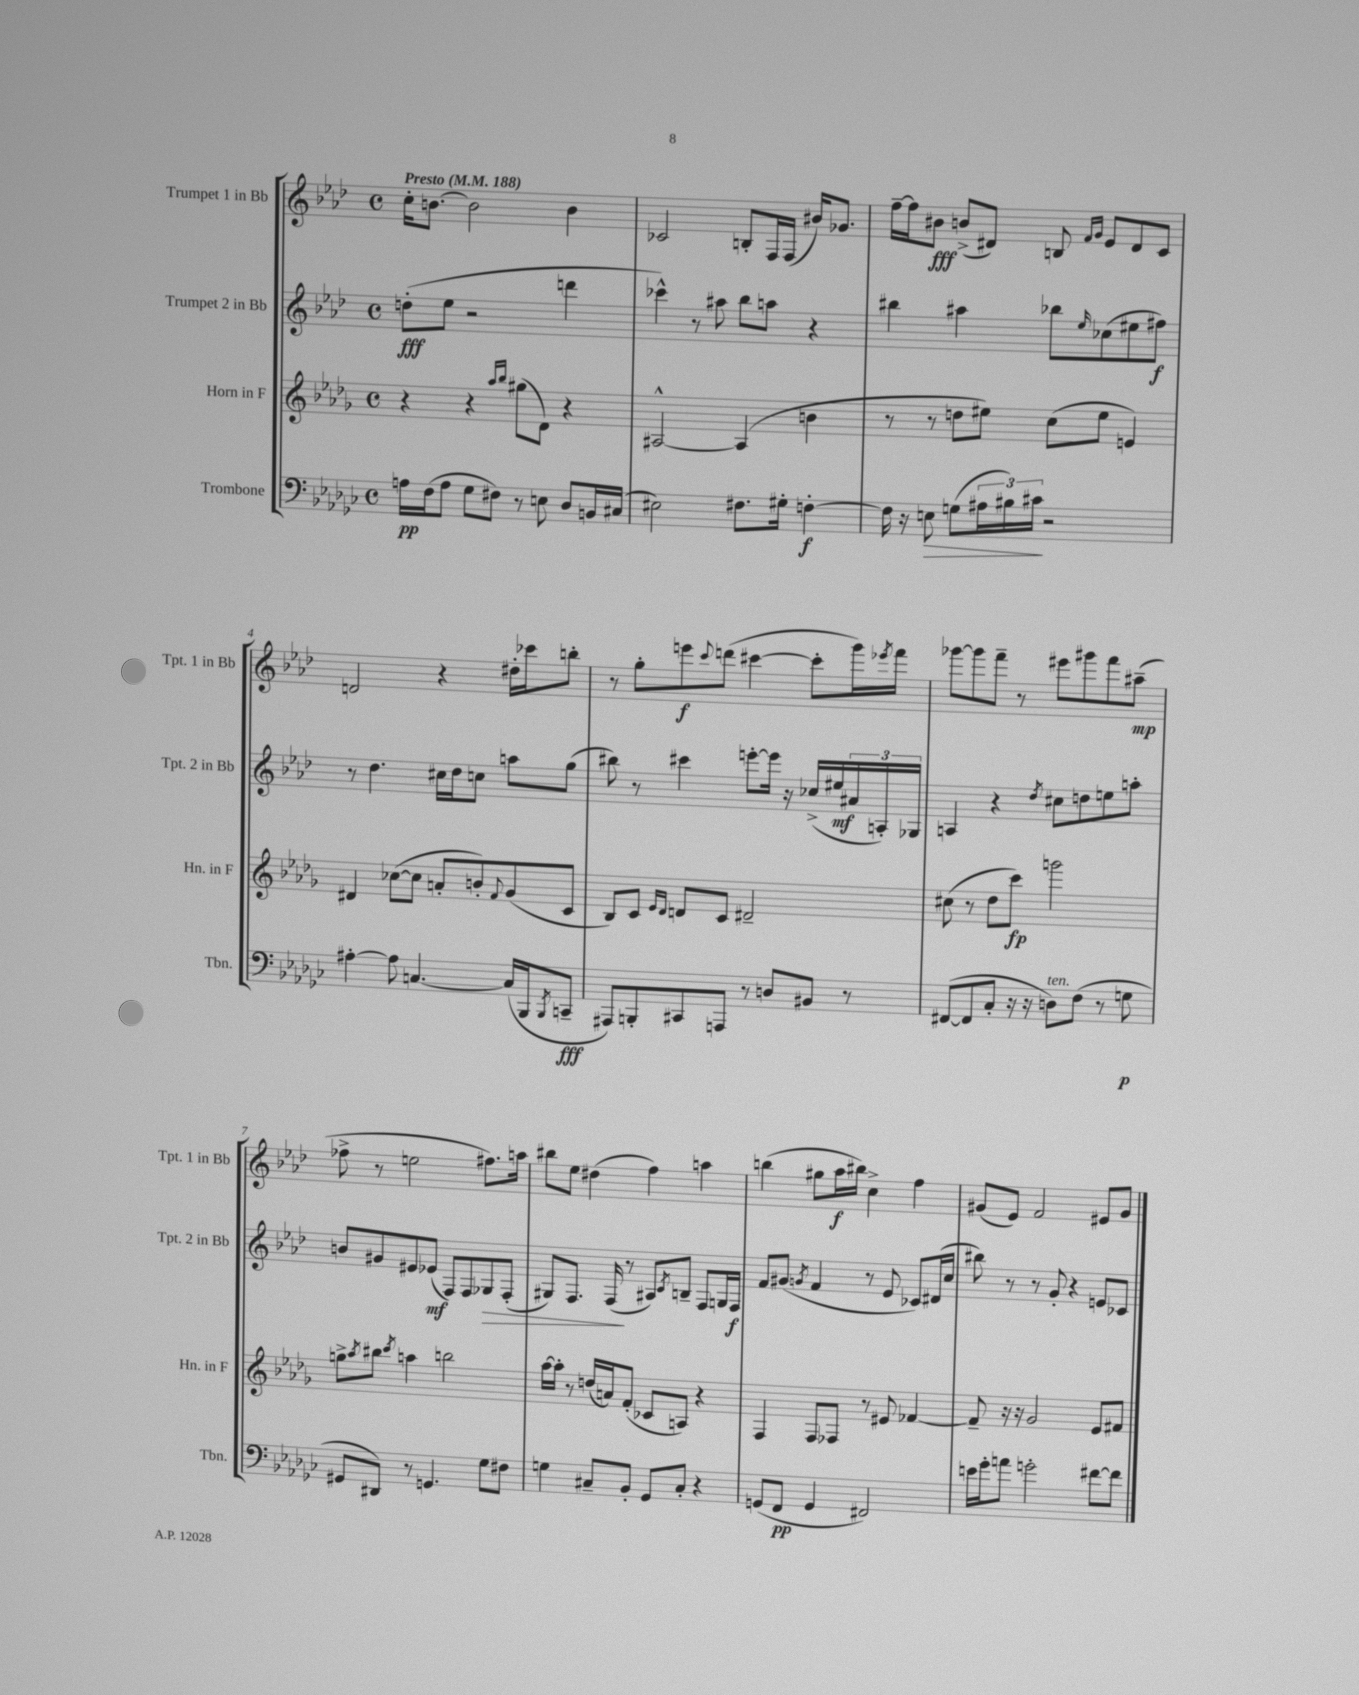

**kern	**dynam	**kern	**dynam	**kern	**dynam	**kern	**dynam
*part4	*part4	*part3	*part3	*part2	*part2	*part1	*part1
*staff4	*staff4	*staff3	*staff3	*staff2	*staff2	*staff1	*staff1
*I"Trombone	*	*I"Horn in F	*	*I"Trumpet 2 in Bb	*	*I"Trumpet 1 in Bb	*
*I'Tbn.	*	*I'Hn. in F	*	*I'Tpt. 2 in Bb	*	*I'Tpt. 1 in Bb	*
*clefF4	*	*clefG2	*	*clefG2	*	*clefG2	*
*k[b-e-a-d-g-c-]	*	*k[b-e-a-d-g-]	*	*k[b-e-a-d-]	*	*k[b-e-a-d-]	*
*M4/4	*	*M4/4	*	*M4/4	*	*M4/4	*
*met(c)	*	*met(c)	*	*met(c)	*	*met(c)	*
*MM188	*	*MM188	*	*MM188	*	*MM188	*
=1	=1	=1	=1	=1	=1	=1	=1
!	!	!	!	!	!	!LO:TX:a:B:t=Presto	!
16An\LL	pp	4r	.	(8ddn'\L	fff	16cc'\KL	.
(16F\J	.	.	.	.	.	[8.bn\J	.
8A\J	.	.	.	8ee-\J	.	.	.
8G-\L	.	4r	.	2r	.	2b\]	.
8F#X\J)	.	.	.	.	.	.	.
.	.	16qqaa-/LL	.	.	.	.	.
.	.	16qqbb-/JJ	.	.	.	.	.
8r	.	(8gg#X\L	.	.	.	.	.
8En\	.	8d-\J)	.	.	.	.	.
8D-/L	.	4r	.	4dddn\	.	4b\	.
16BBn/L	.	.	.	.	.	.	.
(16C#X/JJ	.	.	.	.	.	.	.
=2	=2	=2	=2	=2	=2	=2	=2
2E#X\)	.	[2A#X^^/	.	4ccc-X^^\)	.	2c-X/	.
.	.	.	.	8r	.	.	.
.	.	.	.	8aa#X\	.	.	.
8.F#X\L	.	(4A#/]	.	8bb-\L	.	8Bn'/L	.
.	.	.	.	8aan\J	.	16F/L	.
16G#X'\Jk	.	.	.	.	.	(16F/JJ	.
[4Fn'\	f	4bn\	.	4r	.	16b#X/KL)	.
.	.	.	.	.	.	8.g-X/J	.
=3	=3	=3	=3	=3	=3	=3	=3
16F\]	.	8r	.	4bb#X\	.	[16ff~\LL	.
16r	.	.	.	.	.	16ff\J]	.
!	!LO:HP:b	!	!	!	!	!	!
8En\	>	8r	.	.	.	8b#X\J	fff
(8Gn\L	.	8ddn\L	.	4aa#X\	.	(8bn^/L	.
24A#X\L	.	8ee#X\J)	.	.	.	8d#X/J)	.
24B#X\)	.	.	.	.	.	.	.
24c#X\JJ	.	.	.	.	.	.	.
2r	]	(8cc\L	.	8bb-X\L	.	8Bn/	.
.	.	.	.	.	.	16qqf/LL	.
.	.	.	.	16qqee-/	.	16qqg/JJ	.
.	.	8ee#\J	.	(8cc-X\	.	8e-/L	.
.	.	4en/)	.	8ee#X\	.	8d#/	.
.	.	.	.	8ff#X\J)	f	8c/J	.
!!LO:LB:g=z
=4	=4	=4	=4	=4	=4	=4	=4
[4A#X'\	.	4d#X/	.	8r	.	2dn/	.
.	.	.	.	4.dd-\	.	.	.
8A#\]	.	([8cc-X\L	.	.	.	.	.
[4.Cn/	.	8cc-\J]	.	.	.	.	.
.	.	8an'/L	.	16cc#X\LL	.	4r	.
.	.	.	.	16dd-\J	.	.	.
.	.	8bn'/)	.	8ccn\J	.	.	.
.	.	8qqf/	.	.	.	.	.
(16C/LL]	.	(8g-/	.	8aan\L	.	16dd#X'\LL	.
16BBB-/J	.	.	.	.	.	16ccc-X\J	.
8qBBB-/	.	.	.	.	.	.	.
8CCn~/J	fff	8c/J	.	(8gg\J	.	8bbn'\J	.
=5	=5	=5	=5	=5	=5	=5	=5
8AAA#X/L)	.	8B-/L)	.	8bb#X\)	.	8r	.
8BBBn'/	.	8c/J	.	8r	.	8gg'\L	.
.	.	16qqe-/LL	.	.	.	.	.
.	.	16qqd-/JJ	.	.	.	.	.
8CC#X/	.	8dn/L	.	4ccc#X\	.	8eeen\	f
.	.	.	.	.	.	8qqccc/	.
8AAAn/J	.	8c/J	.	.	.	(8dddn\J	.
8r	.	2d#X~/	.	[8eeen'\L	.	[4ccc#X\	.
8Dn/L	.	.	.	16eee\Jk]	.	.	.
.	.	.	.	16r	.	.	.
8BB#X/J	.	.	.	(16cc-X^/LL	.	8ccc#'\L]	.
.	.	.	.	16ee#X/	mf	.	.
8r	.	.	.	24a#X/	.	16ggg\L)	.
.	.	.	.	24An'/)	.	.	.
.	.	.	.	.	.	8qeee-X/	.
.	.	.	.	.	.	16fff\JJ	.
.	.	.	.	24G-X/JJ	.	.	.
=6	=6	=6	=6	=6	=6	=6	=6
([8FF#X/L	.	(8cc#X\	.	4An/	.	[8ggg-X\L	.
8FF#/]	.	8r	.	.	.	8ggg-\]	.
8C-'/J	.	8dd-\L	.	4r	.	8fff~\J	.
16r	.	8ccc\J)	fp	.	.	8r	.
16r	.	.	.	.	.	.	.
.	.	.	.	8qdd-/	.	.	.
!LO:TX:a:i:t=ten.	!	!	!	!	!	!	!
8Dn\L)	.	2gggn\	.	8cc#X\L	.	8eee#X\L	.
(8F\J	.	.	.	8ddn\	.	8ggg#X\	.
8r	.	.	.	8een\	.	8fff\	.
8Gn\	p	.	.	8aan'\J	.	(8aa#X~\J	mp
!!LO:LB:g=z
=7	=7	=7	=7	=7	=7	=7	=7
8GG#X/L	.	8ggn^\L	.	8bn/L	.	8ff-X^\	.
.	.	8qaa-/	.	.	.	.	.
8DD#X/J)	.	8bb#X\J	.	8g#X/	.	8r	.
.	.	8qccc/	.	.	.	.	.
8r	.	4aan\	.	8e#X/	.	2een\	.
4.GGn/	.	.	.	(8e-X/J	mf	.	.
.	.	2bbn\	.	8F/L)	.	.	.
.	.	.	.	8F/	.	.	.
!	!	!	!	!	!LO:HP:b	!	!
8G-\L	.	.	.	8G-X/	>	8.ff#X\L)	.
8F#X\J	.	.	.	(8F'/J	.	.	.
.	.	.	.	.	.	16aan\Jk	.
=8	=8	=8	=8	=8	=8	=8	=8
4Gn\	.	[16aa-\LL	.	8G#X/L)	.	8bb#X\L	.
.	.	16aa-'\JJ]	.	.	.	.	.
.	.	8r	.	8.F/J	.	8ee-\J	.
8C#X~/L	.	(16ddn/LL	.	.	.	(4dd#X\	.
.	.	16an/J)	.	(16F/	.	.	.
8BB-'/J	.	(8f'/J	.	8r	]	.	.
8GG-/L	.	8c-X/L	.	8A#X/L)	.	4ff\)	.
.	.	.	.	8qc/	.	.	.
8C#'/J	.	8An/J)	.	8Bn~/J	.	.	.
4r	.	4r	.	8F/L	.	4aan\	.
.	.	.	.	16Gn/L	.	.	.
.	.	.	.	16F/JJ	f	.	.
=9	=9	=9	=9	=9	=9	=9	=9
(8GGn/L	.	4F/	.	8f/L	.	(4bbn\	.
8FF/J	pp	.	.	(8g#X/J	.	.	.
.	.	.	.	8qgn/	.	.	.
4GG/	.	8F/L	.	4f/	.	8gg#X\L	.
.	.	8F-X/J	.	.	.	16aa-\L	f
.	.	.	.	.	.	16bb#X\JJ)	.
2FF#X/)	.	8r	.	8r	.	4cc^\	.
.	.	8e#X/	.	8e-/	.	.	.
.	.	[4f-X/	.	8c-X/L)	.	4ff\	.
.	.	.	.	(16d#X/L	.	.	.
.	.	.	.	16cc/JJ	.	.	.
=10	=10	=10	=10	=10	=10	=10	=10
16en\LL	.	8f-~/]	.	8bb#X\)	.	(8g#X/L	.
16g-'\J	.	.	.	.	.	.	.
8an\J	.	16r	.	8r	.	8e-/J)	.
.	.	16r	.	.	.	.	.
2gn'\	.	2g-/	.	8r	.	2f/	.
.	.	.	.	8g'/	.	.	.
.	.	.	.	4r	.	.	.
[8f#X\L	.	8e-/L	.	8en/L	.	8e#X/L	.
8f#\J]	.	8f#X/J	.	8c-X/J	.	8g#/J	.
==	==	==	==	==	==	==	==
*-	*-	*-	*-	*-	*-	*-	*-
